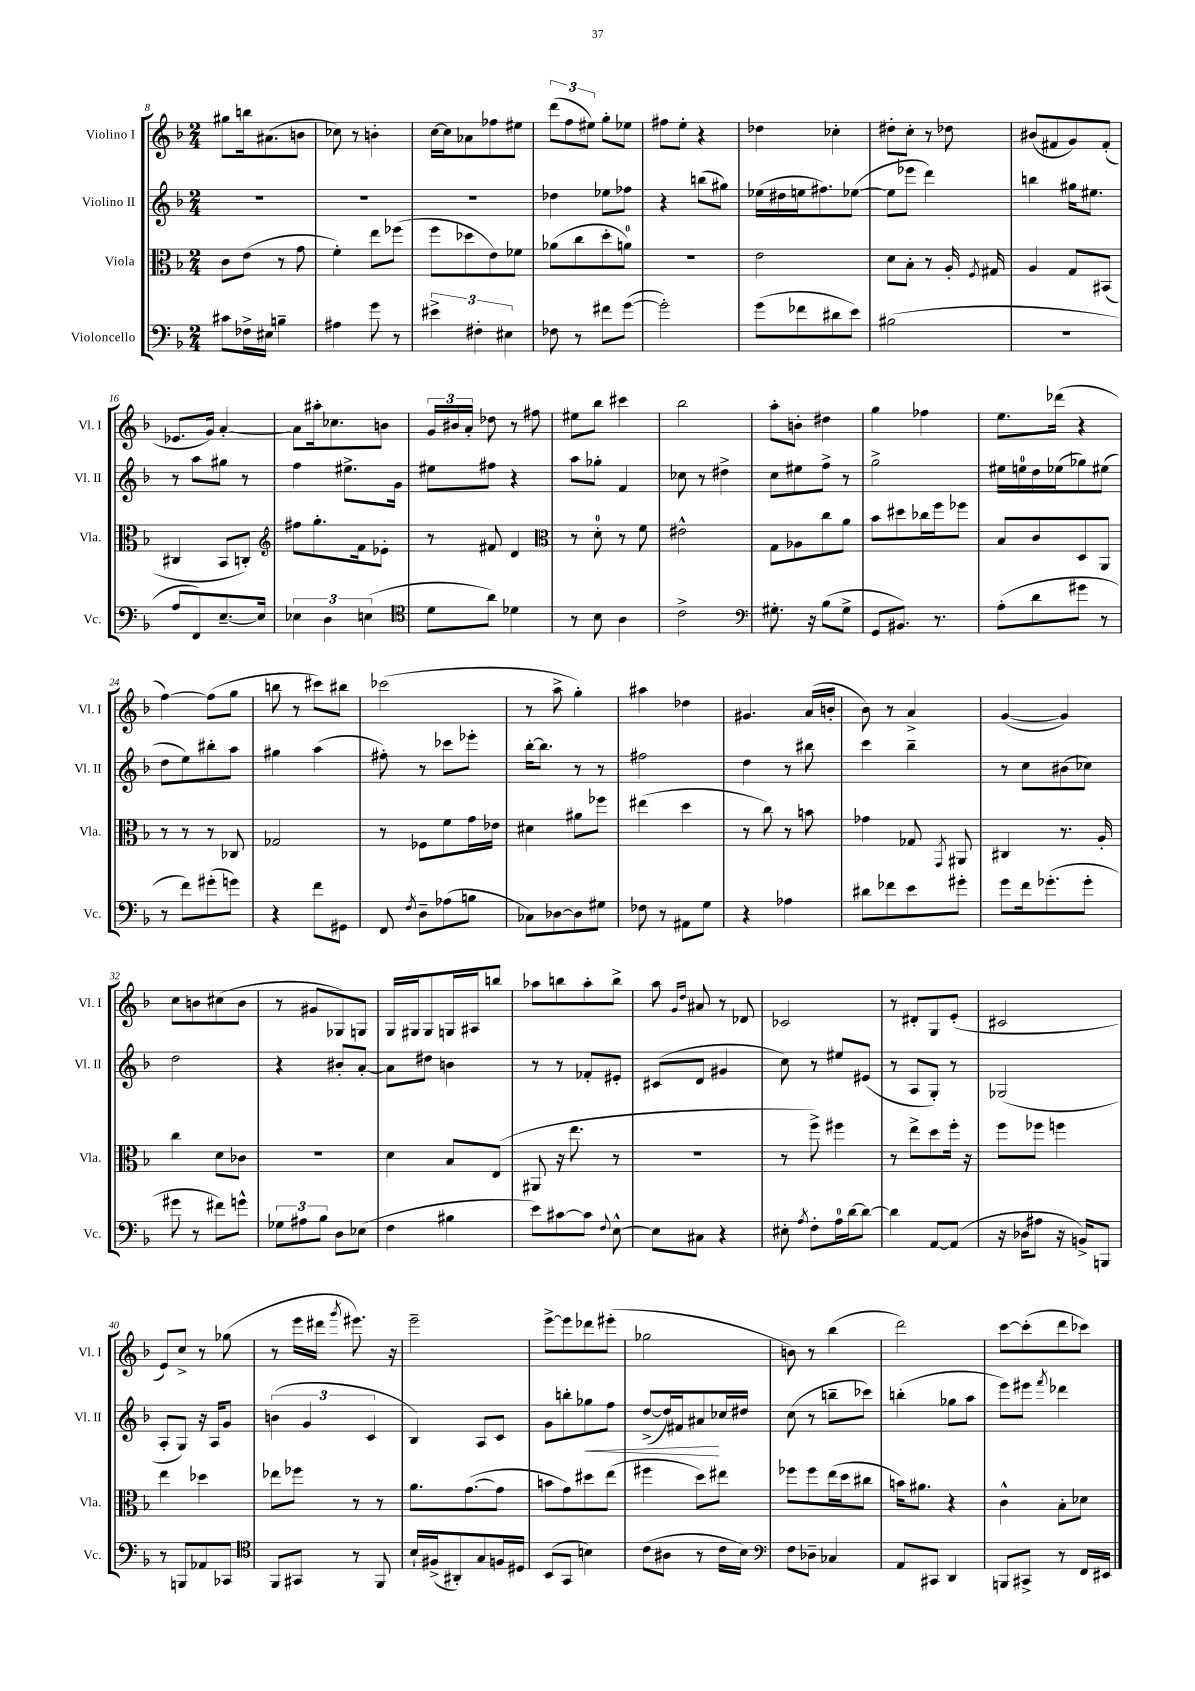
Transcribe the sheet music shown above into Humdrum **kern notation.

**kern	**kern	**kern	**kern
*staff4	*staff3	*staff2	*staff1
*clefF4	*clefC3	*clefG2	*clefG2
*k[b-]	*k[b-]	*k[b-]	*k[b-]
*M2/4	*M2/4	*M2/4	*M2/4
8c#\L	8c\L	2r	8gg#\L
16F-^\L	(8e\J	.	16bb\k
16E#\JJ	.	.	(8.a#\
4B~\	8r	.	.
.	8g\	.	8b\J
=	=	=	=
4A#\	4f'\)	2r	8cc-\)
.	.	.	8r
8g\	8ee\L	.	4b'\
8r	(8ff-\J	.	.
=	=	=	=
6e#^\	8ff\L	2r	[16cc\LL
.	.	.	16cc\]J
.	8dd-\	.	8a-\
6F#'\	.	.	.
.	8e\)	.	8ff-\
6E#\	.	.	.
.	8f-\J	.	8ee#\J
=	=	=	=
8F-\	(8a-\L	4dd-\	(12ddd\L
.	.	.	12ff\
8r	8cc\	.	.
.	.	.	12ee#\J)
8f#\L	8dd'\	8ee-\L	8gg'\L
([8g\J	8a\J)	8ff-\J	8ee-\J
=	=	=	=
2g'\])	2r	4r	8ff#\L
.	.	.	8ee'\J
.	.	(8bb\L	4r
.	.	8gg#\J)	.
=	=	=	=
(8g\L	2e\	(16ee-\LL	4dd-\
.	.	16dd#\	.
8f-\	.	16ee\J	.
.	.	8.ff#\)	.
8d#\	.	.	4cc-'\
8e\J)	.	([8ee-\J	.
=	=	=	=
(2B#\	8d\L	8ee-\]L	8dd#'\L
.	8B-'\J	8eee-\J	8cc'\J
.	8r	4ddd\)	8r
.	16A'/	.	8dd-\
.	8qF/	.	.
.	16G#/	.	.
=	=	=	=
2r	4A/	4bb\	(8b#/L
.	.	.	8f#/
.	8G/L	16gg#\LK	8g/)
.	.	8.ee#\J	.
.	(8BB#/J	.	(8f#'/J
=	=	=	=
8A/L	4C#/	8r	8.e-/L
8FF/)	.	8aa\L	.
.	.	.	16g/Jk)
[8.E~/	8BB-/L	8gg#\J	[4a'/
.	8C'/J)	8r	.
16E/]Jk	.	.	.
=	=	=	=
*	*clefG2	*	*
6E-\	8ff#\L	4ff\	8a\]L
.	8.gg'\	.	16aa#'\k
6D\	.	.	.
.	.	.	8.cc-\
.	.	8.ee#^\L	.
.	16f\k	.	.
(6E\	.	.	.
.	8e-'\J	.	8b\J
.	.	16g\Jk	.
=	=	=	=
*clefC4	*	*	*
8d\L	8r	8ee#\L	24g/LL
.	.	.	24b#/
.	.	.	24a'/JJ
8a\J)	8f#/	8ff#\J	8dd-\
4d-\	4d/	4r	8r
.	.	.	8ff#\
=	=	=	=
*	*clefC3	*	*
8r	8r	8aa\L	8ee#\L
8B-\	8d'\	8gg-'\J	8bb-\J
4A\	8r	4f/	4ccc#\
.	8f\	.	.
=	=	=	=
2c^\	2e#^^\	8cc-\	2bb-\
.	.	8r	.
.	.	4dd#^\	.
=	=	=	=
*clefF4	*	*	*
8.G#'\	8G\L	8cc\L	8aa'\L
.	8A-\	8ee#\	8b'\J
16r	.	.	.
(8B-\L	8cc\	8ff^\J	4dd#\
8G#^\J	8a\J	8r	.
=	=	=	=
8GG/L	8b-\L	2gg^\	4gg\
8.BB#/J)	8dd#\	.	.
.	16cc-\L	.	4ff-\
8.r	16ff\J	.	.
.	8ff-\J	.	.
=	=	=	=
(8A'\L	8B-/L	16ee#\LL	8.ee\L
.	.	16ee\	.
8d\	8c/	16dd\	.
.	.	(16ee-\J	(16ddd-\Jk
8g#\J	8D/	8gg-\)	4r
8r	8AA/J	(8ee#\J	.
=	=	=	=
8r	8r	8dd\L	[4ff\)
8f\L)	8r	8ee\)	.
(8g#'\	8r	8bb#'\	(8ff\]L
8g\J)	8C-/	8aa\J	8gg\J
=	=	=	=
4r	2G-/	4gg#\	8bb\
.	.	.	8r
8f\L	.	(4aa\	8ccc#\L)
8GG#\J	.	.	8bb#\J
=	=	=	=
8FF/	8r	8ff#'\)	(2ccc-\
8qF/	.	.	.
8D~\L	8F-\L	8r	.
(8A-\	8f\	8ccc-\L	.
8B\J	16g\L	8eee-'\J	.
.	16e-\JJ	.	.
=	=	=	=
8C-\L)	4d#\	[16bb-'\LK	8r
.	.	8.bb-\]J	.
[8D-\	.	.	8aa^\
8D-\]	8a#\L	8r	4gg'\)
8G#\J	8ff-\J	8r	.
=	=	=	=
8F-\	(4ee#\	2ff#\	4aa#\
8r	.	.	.
8AA#\L	4dd\	.	4dd-\
8G\J	.	.	.
=	=	=	=
4r	8r	4dd\	4.g#/
.	8cc\)	.	.
4A-\	8r	8r	.
.	8b\	8bb#\	(16a/LL
.	.	.	16b'/JJ
=	=	=	=
8d#\L	4g-\	4ccc\	8b-\)
8f-\	.	.	8r
8e\	8G-/	4bb-~\	4a^/
.	8qGG/	.	.
8g#'\J	8AA#/	.	.
=	=	=	=
8g\L	4C#/	8r	([4g/
16f\k	.	8cc\L	.
(8.g-'\	.	.	.
.	8.r	(8b#\	4g/])
8g-'\J	.	8cc-\J)	.
.	16A'/	.	.
=	=	=	=
8g#\	4cc\	2dd\	8cc\L
8r	.	.	8b\
8f#\L)	8d\L	.	(8cc#\
8g^^\J	8c-\J	.	8b\J
=	=	=	=
12G-\L	2r	4r	8r
12A#\	.	.	.
.	.	.	8g#/L
12B-\J	.	.	.
8D\L	.	8b#'/L	8G-/)
(8E-\J	.	[8a'/J	8G/J
=	=	=	=
4F\	4d\	8a\]L	16G/LL
.	.	.	16G#/J
.	.	8dd#\J	8G#/
4B#\	8B-/L	4b\	16G/L
.	.	.	16A#/J
.	(8E/J	.	8bb/J
=	=	=	=
8e\L)	8AA#/	8r	8aa-\L
[8c#\	16r	8r	8bb\
.	8.ee\	.	.
8c#\]J	.	8f-'/L	8aa-'\
8qqF/	.	.	.
[8E^^\	8r	8e#'/J	8bb^\J
=	=	=	=
8E\]L	2r	(8c#/L	8aa\
.	.	.	16qqg/LL
.	.	.	16qqdd/JJ
8C#\J	.	8d/J	8a#/
4r	.	4g#/	8r
.	.	.	8d-/
=	=	=	=
8E#'\	8r	8cc\)	2c-/
8qA/	.	.	.
8F'\L	8ff^\)	8r	.
16A\L	4ff#\	8ee#/L	.
[16d\J	.	.	.
8d\_J	.	(8e#/J	.
=	=	=	=
4d\]	8r	8r	8r
.	8ee^\L	8A/L	8d#'/L
[8AA/L	8dd\	8G'/J)	8G/
(8AA/]J	16ff'\Jk	8r	(8e'/J
.	16r	.	.
=	=	=	=
16r	8ff\L	(2G-/	2c#/
16D-\LK	.	.	.
8A#\J	8ff-\J	.	.
16r	4ff\	.	.
16BB^/LK)	.	.	.
8BBB/J	.	.	.
=	=	=	=
8r	4ee\	8A'/L	8e/L)
8BBB/L	.	8G/J)	8cc^/J
8AA-/	4dd-\	16r	8r
.	.	16A/LK	.
8CC-/J	.	8g/J	(8gg-\
=	=	=	=
*clefC4	*	*	*
8FF/L	8ee-\L	(6b\	8r
8GG#/J	8ff-\J	.	16eee\LL
.	.	6g/	.
.	.	.	16ddd#\JJ
.	.	.	8qggg/
8r	8r	.	8.eee#\)
.	.	6c/	.
8FF/	8r	.	.
.	.	.	16r
=	=	=	=
16B-`/LL	8.a\L	4B-/)	2eee~\
(16F#^/J	.	.	.
8AA#'/)	.	.	.
.	([8.g\	.	.
8G/	.	8A/L	.
16F/L	8g\]J	8c/J	.
16D#/JJ	.	.	.
=	=	=	=
(8BB-/L	8b\L	8g\L	[8eee^\L
8GG/J	8g\)	8bb'\	8eee\]
4B\)	8dd#\	8gg-\	8ddd-\
.	(8ee\J	8ff\J	(8eee#'\J
=	=	=	=
(8c\L	4ff#\	([8dd^/L	2gg-\
8A#\J	.	16dd/]L)	.
.	.	16f#/J	.
8r	8dd\L)	8a#/	.
16c\LL	8ee#\J	16cc-/L	.
16B-\JJ)	.	16dd#/JJ	.
=	=	=	=
*clefF4	*	*	*
8F\L	8ff-\L	(8cc\	8b\)
8D-~\J	8ff-\	8r	8r
4C-/	(16ee\L	8bb~\L	(4bb-\
.	16dd\J	.	.
.	8cc#\J	8ccc-\J)	.
=	=	=	=
8AA/L	16b\LK)	(4bb'\	2ddd\)
.	8.a#\J	.	.
8CC#/J	.	.	.
4DD/	4r	8gg-\L	.
.	.	8aa\J	.
=	=	=	=
8BBB/L	4c^^\	8eee\L)	[8ccc\L
8CC#^/J	.	8eee#\J	(8ccc'\]
.	.	8qfff/	.
8r	8B-'\L	4ddd-\	8ddd\
16FF/LL	8d-\J	.	8ccc-\J)
16EE#/JJ	.	.	.
==	==	==	==
*-	*-	*-	*-
